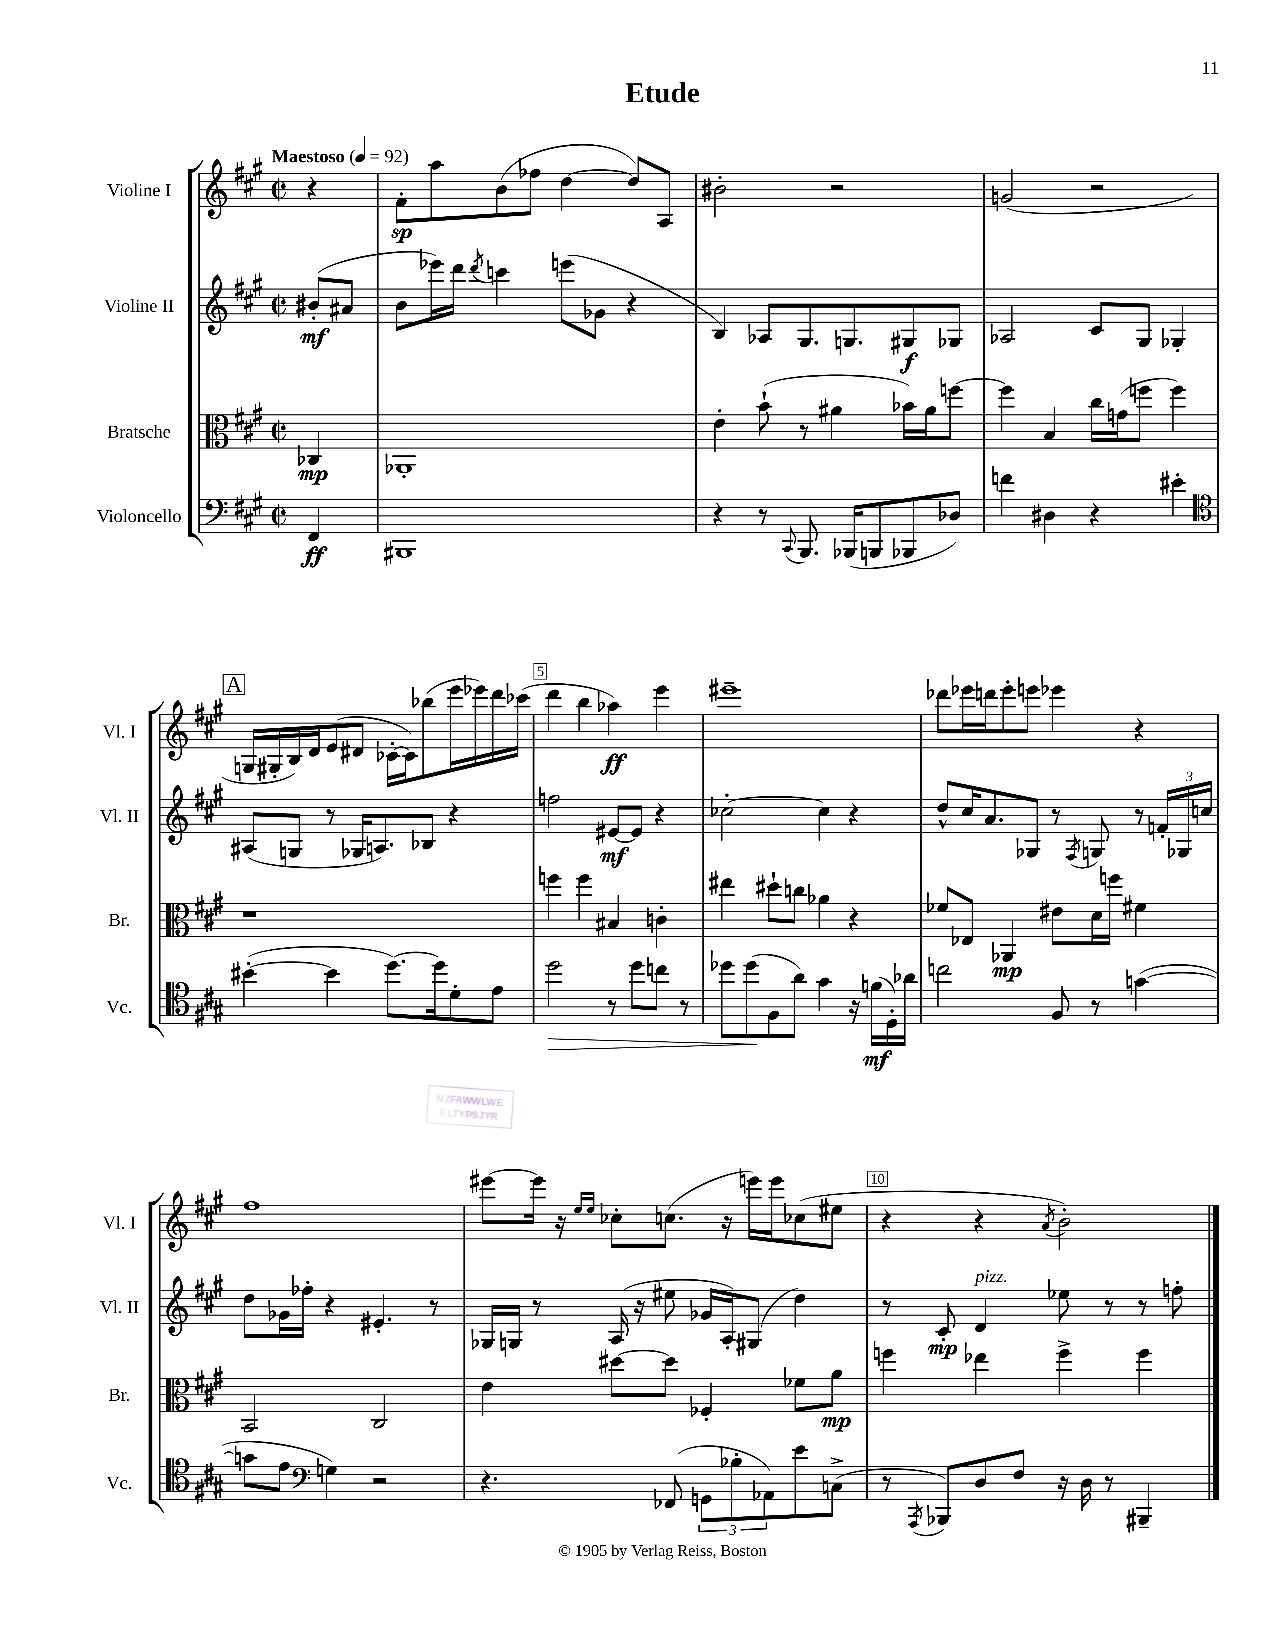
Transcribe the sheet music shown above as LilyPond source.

\header { title = "Etude" }
<<
\new StaffGroup <<
\new Staff = "s0" \with { instrumentName = "Violine I" shortInstrumentName = "Vl. I" } {
    \clef treble \key a \major \defaultTimeSignature \time 2/2 \partial 4 \tempo "Maestoso" 4 = 92
    r4 |
    fis'8-.\sp a''8 b'8( fes''8 d''4~ d''8) a8 |
    bis'2-. r2 |
    g'2( r2 |
    \mark \markup { \box "A" } g16 gis16-. b16) d'16 e'8( dis'8 ces'16~-. ces'16) bes''8( e'''16 ees'''16) d'''16 ces'''16( |
    d'''4 b''4 aes''4\ff) e'''4 |
    eis'''1-- |
    des'''8 ees'''16 d'''16 ees'''8-. e'''8 ees'''4 r4 |
    fis''1 |
    eis'''8~ eis'''16 r16 \grace { e''16 e''16 } ces''8-. c''8.( r16 e'''16) e'''16 ces''8( eis''8 |
    r4 r4 \acciaccatura { a'8 } b'2-.) \bar "|." |
}
\new Staff = "s1" \with { instrumentName = "Violine II" shortInstrumentName = "Vl. II" } {
    \clef treble \key a \major \defaultTimeSignature \time 2/2 \partial 4
    bis'8-.\mf( ais'8 |
    b'8 ees'''16) d'''16 \acciaccatura { d'''8 } c'''4 e'''8( ges'8 r4 |
    b4) aes8 gis8. g8. gis8\f ges8 |
    aes2 cis'8 gis8 ges4-. |
    \mark \markup { \box "A" } ais8( g8 r8 ges16 a8.) bes8 r4 |
    f''2 eis'8~\mf eis'8 r4 |
    ces''2~-. ces''4 r4 |
    d''8-^ cis''16 a'8. ges8 r8 \acciaccatura { fis8 } g8 r8 \tuplet 3/2 { f'16-. ges16 c''16 } |
    d''8 ges'16 fes''16-. r4 eis'4.-. r8 |
    ges16 g16 r8 a16( r16 eis''8 ges'16 a16-.) gis8( d''4) |
    r8 cis'8-.\mp d'4^\markup { \italic "pizz." } ees''8 r8 r8 f''8-. \bar "|." |
}
\new Staff = "s2" \with { instrumentName = "Bratsche" shortInstrumentName = "Br." } {
    \clef alto \key a \major \defaultTimeSignature \time 2/2 \partial 4
    ces4\mp |
    aes,1-. |
    e'4-. b'8-!( r8 ais'4 bes'16) ais'16 f''8~ |
    f''4 b4 cis''16 g'16( f''8 f''4) |
    \mark \markup { \box "A" } r1 |
    f''4 f''4 bis4 c'4-. |
    eis''4 dis''8-! c''8 aes'4 r4 |
    fes'8 ees8 aes,4\mp eis'8 d'16 f''16 fis'4 |
    b,2 cis2 |
    e'4 dis''8~ dis''8 fes4-. fes'8 a'8\mp |
    f''4 ees''4 f''4-> f''4 \bar "|." |
}
\new Staff = "s3" \with { instrumentName = "Violoncello" shortInstrumentName = "Vc." } {
    \clef bass \key a \major \defaultTimeSignature \time 2/2 \partial 4
    fis,4\ff |
    bis,,1 |
    r4 r8 \appoggiatura { cis,8 } b,,8. bes,,16( b,,8 bes,,8 des8) |
    f'4 dis4 r4 eis'4-. |
    \mark \markup { \box "A" } \clef tenor bis'4~-.( bis'4 d''8.~) d''16 d'8-. e'8 |
    d''2\> r8 d''8 c''8 r8 |
    des''8 des''8\!( fis8 a'8) gis'4 r16 f'16\mf( d16-.) aes'16 |
    c''2 fis8 r8 g'4~( |
    g'8 e'8 \clef bass g4) r2 |
    r4. fes,8( \tuplet 3/2 { g,8 bes8-. aes,8) } e'8 c8->( |
    r8 \acciaccatura { a,,8 } bes,,8) d8 fis8 r16 d16 r8 bis,,4-- \bar "|." |
}
>>
>>
\layout { \context { \Score \override BarNumber.break-visibility = ##(#f #t #t) barNumberVisibility = #(every-nth-bar-number-visible 5) \override BarNumber.stencil = #(make-stencil-boxer 0.1 0.3 ly:text-interface::print) } }
